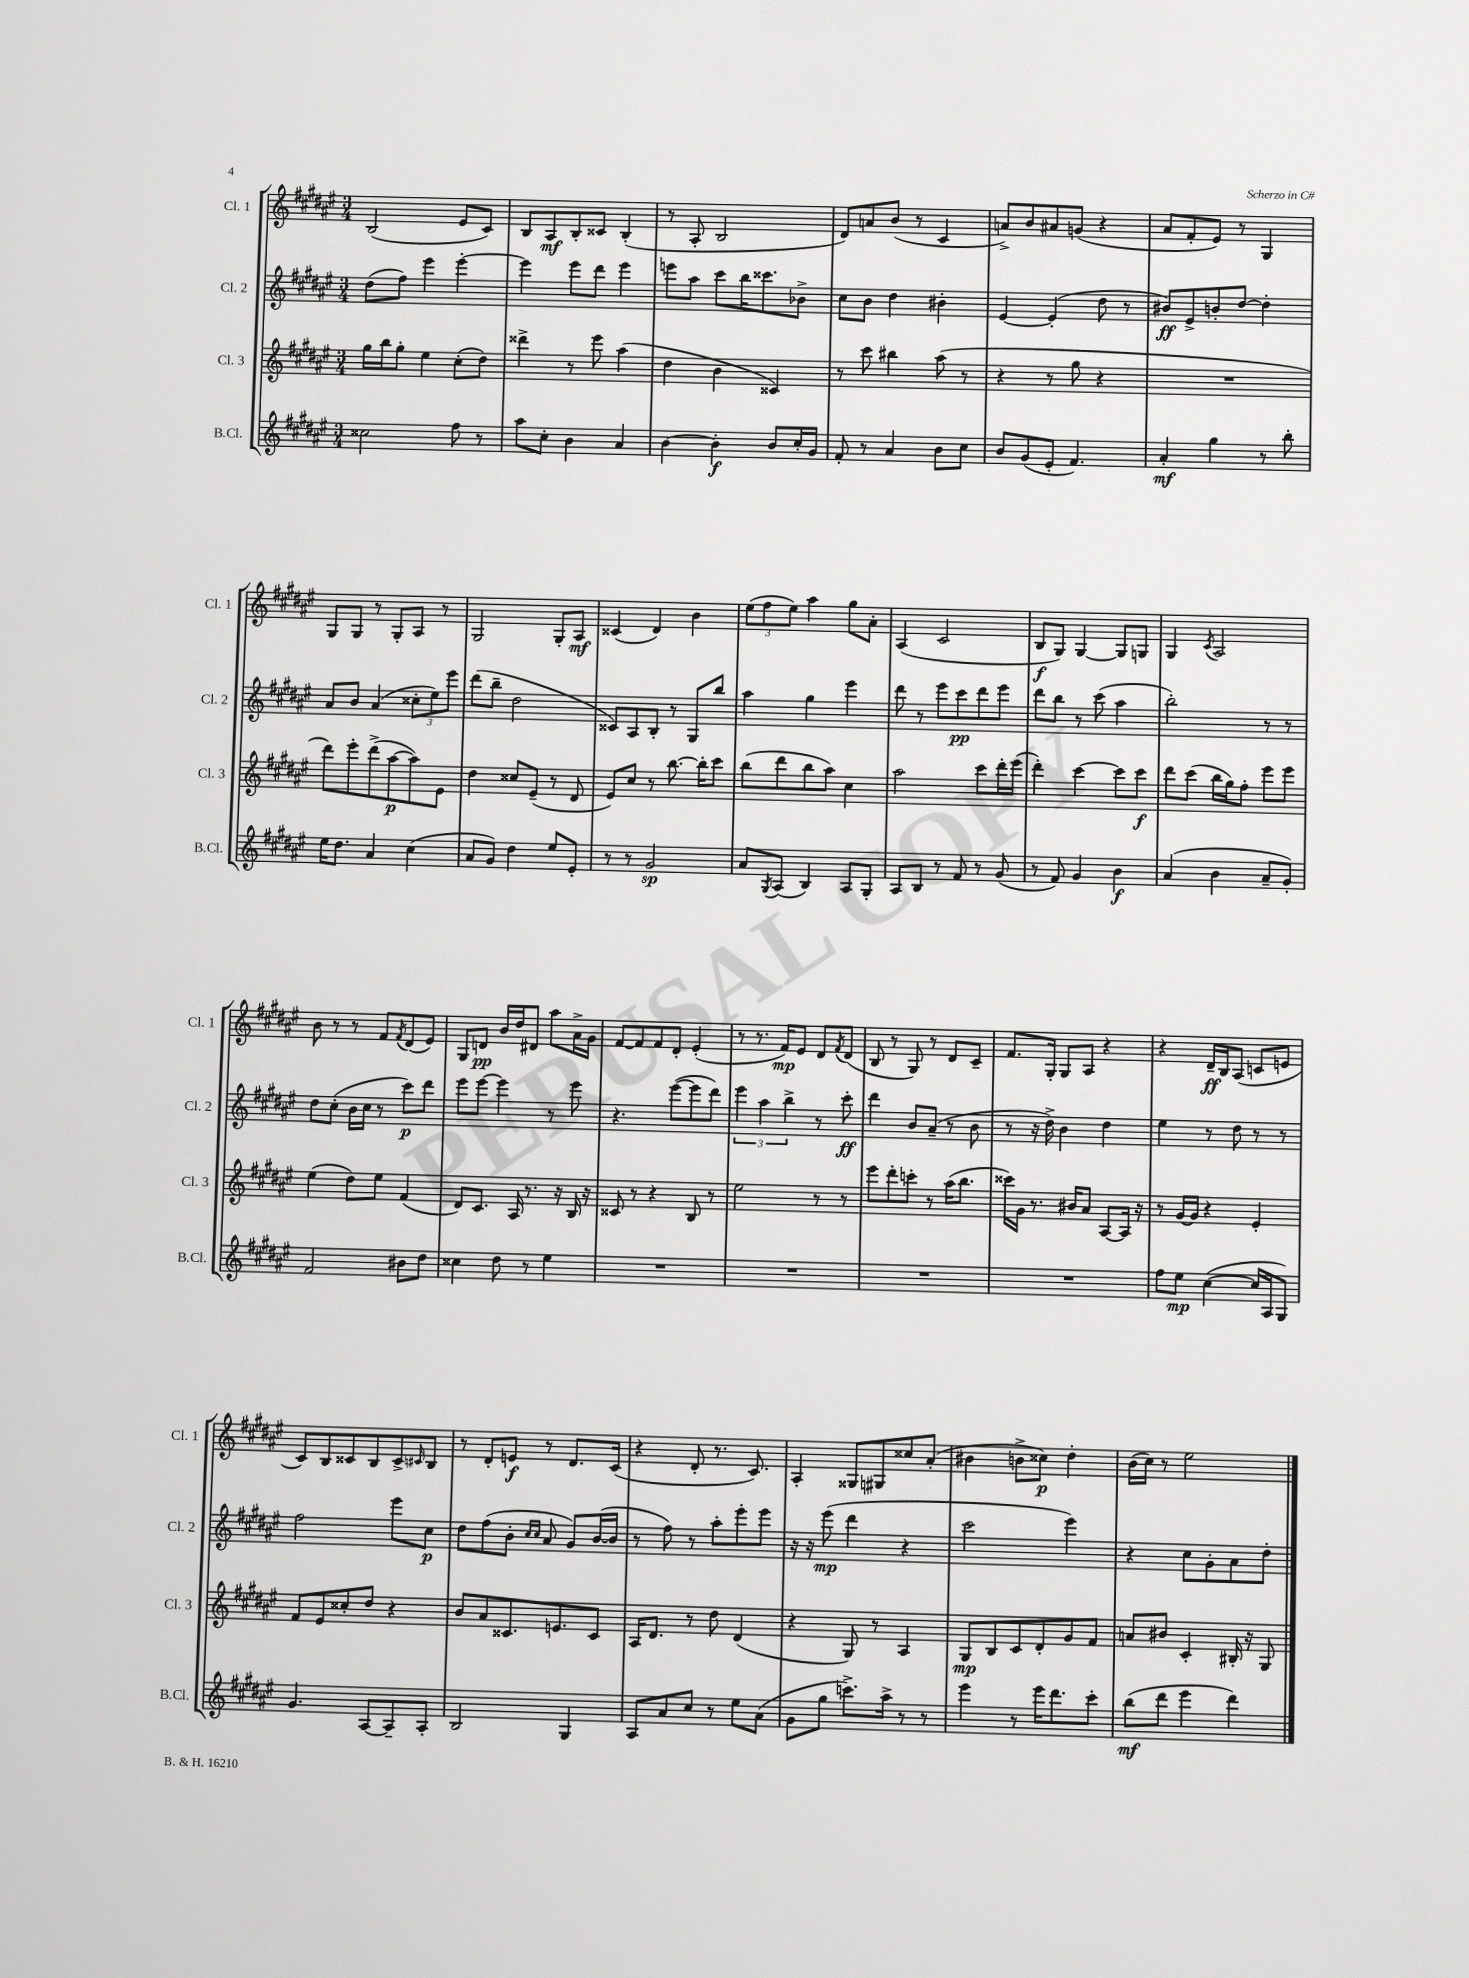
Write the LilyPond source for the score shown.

<<
\new StaffGroup <<
\new Staff = "s0" \with { instrumentName = "Cl. 1" shortInstrumentName = "Cl. 1" } {
    \clef treble \key fis \major \numericTimeSignature \time 3/4
    b2( eis'8 cis'8) |
    b8 ais8\mf b8-. cisis'8 b4-.( |
    r8 ais8-. b2 |
    dis'8) a'8 b'8( r8 cis'4 |
    a'8->) b'8 ais'8 g'8( r4 |
    ais'8 fis'8-. eis'8) r8 gis4 |
    gis8 gis8 r8 gis8-. ais8 r8 |
    gis2 gis8-. ais8\mf |
    cisis'4( dis'4) b'4 |
    \tuplet 3/2 { eis''8( fis''8 eis''8) } ais''4 gis''8 ais'8-. |
    ais4( cis'2 |
    b8\f gis8) gis4~ gis8 g8 |
    gis4 \acciaccatura { cis'8 } ais2 |
    b'8 r8 r8 fis'8 \acciaccatura { fis'8 } dis'8( eis'8) |
    gis8 d'8\pp b'16 dis''16 dis'8 ais''8 ais'16-> gis'16 |
    fis'8~ fis'8 fis'8 dis'8-. eis'4-.( |
    r8 r8. fis'16\mp) eis'8 dis'8 \acciaccatura { fis'8 } dis'8( |
    b8 r8 gis8) r8 dis'8 cis'8-- |
    fis'8. gis16-. gis8 ais8 r4 |
    r4 dis'16--\ff b16 ais8( c'8 e'8 |
    cis'8) b8 cisis'8 b8 cisis'8-> \grace { cis'16 } b8 |
    r8 dis'8-. e'8\f r8 dis'8. cis'16( |
    r4 dis'8-. r8. cis'8.) |
    ais4-. gisis8 gis8 cisis''8 ais'8-.( |
    bis'4 b'8-> cisis''8\p) dis''4-. |
    b'16( cis''16) r8 eis''2 \bar "|." |
}
\new Staff = "s1" \with { instrumentName = "Cl. 2" shortInstrumentName = "Cl. 2" } {
    \clef treble \key fis \major \numericTimeSignature \time 3/4
    dis''8( fis''8) eis'''4 eis'''4~-. |
    eis'''4 eis'''8 dis'''8 eis'''4 |
    e'''8 ais''8 cis'''8 b''16 cisis'''8. bes'8-> |
    cis''8 b'8 dis''4 bis'4-. |
    eis'4~ eis'4-.( dis''8 r8 |
    bis'8\ff) eis'8-> b'8-. dis''8~ dis''4-. |
    ais'8 b'8 ais'4( \tuplet 3/2 { cisis''8-. eis''8) eis'''8 } |
    dis'''8( b''8-- dis''2 |
    cisis'8) ais8 b8-. r8 gis8 b''8 |
    ais''4 gis''4 eis'''4 |
    dis'''8 r8 eis'''8 cis'''8\pp dis'''8 eis'''8 |
    dis'''8 b''8 r8 cis'''8( ais''4 |
    b''2-.) r8 r8 |
    dis''8 cis''8-.( b'16 cis''16 r8 cis'''8\p) dis'''8 |
    eis'''8 eis'''8~ eis'''4 r8 eis'''8 |
    r4. eis'''8~( eis'''8 dis'''8) |
    \tuplet 3/2 { eis'''4 ais''4 b''4-> } r8 cis'''8-.\ff |
    dis'''4 b'8 ais'8--( r8 b'8 |
    r8 r16 dis''16->) b'4 dis''4 |
    eis''4 r8 dis''8 r8 r8 |
    fis''2 eis'''8 cis''8\p |
    dis''8 fis''8( b'8-. \grace { cis''16 cis''16 } ais'8 gis'8) b'16~( b'16 |
    r8 fis''8) r8 ais''8-. eis'''8-. eis'''8 |
    r16 r16 eis'''8\mp( dis'''4 r4 |
    cis'''2 eis'''4) |
    r4 cis''8 gis'8-. ais'8 dis''8-. \bar "|." |
}
\new Staff = "s2" \with { instrumentName = "Cl. 3" shortInstrumentName = "Cl. 3" } {
    \clef treble \key fis \major \numericTimeSignature \time 3/4
    gis''16 b''16 gis''8-. eis''4 cis''8-.( dis''8) |
    disis'''4-> r8 eis'''8 ais''4( |
    dis''4 b'4 cisis'4) |
    r8 cis'''8 bis''4 ais''8( r8 |
    r4 r8 gis''8 r4 |
    R2. |
    dis'''8) eis'''8-. dis'''8->( ais''8~\p ais''8) eis'8 |
    dis''4 cisis''8 eis'8--( r8 dis'8 |
    eis'8) cis''8 r8 b''8.~ b''16-. cis'''8 |
    b''8( dis'''8 b''8 ais''8) cis''4 |
    ais''2 cis'''8 dis'''16-. eis'''16( |
    dis'''4-.) cis'''4~ cis'''8 cis'''8\f |
    dis'''8 cis'''8( b''16 gis''16) fis''8-. eis'''8 eis'''8 |
    eis''4( dis''8) eis''8 fis'4( |
    dis'8) cis'8. ais16 r8. r16 b16 r16 |
    cisis'8 r8 r4 b8 r8 |
    eis''2 r8 r8 |
    eis'''8 dis'''8-. c'''8-. r8 ais''16( b''8. |
    cisis'''16) gis'16 r8. bis'16 ais'8 ais8~ ais16 r16 |
    r8 gis'16~ gis'16 r4 eis'4-. |
    fis'8 eis'8 cisis''8-. dis''8 r4 |
    b'8 ais'8 cisis'8. e'8. cisis'8 |
    ais16 dis'8. r8 dis''8 dis'4( |
    r4 gis8) r8 ais4 |
    gis8\mp b8 cis'8 dis'8-. gis'8 fis'8 |
    a'8 bis'8 cis'4-. bis16-. r16 gis8 \bar "|." |
}
\new Staff = "s3" \with { instrumentName = "B.Cl." shortInstrumentName = "B.Cl." } {
    \clef treble \key fis \major \numericTimeSignature \time 3/4
    cisis''2 fis''8 r8 |
    ais''8 cis''8-. b'4 ais'4 |
    b'4~ b'4-.\f b'8 cis''16-. gis'16 |
    fis'8-. r8 ais'4 b'8 cis''8 |
    b'8 gis'8( eis'8-. fis'4.) |
    ais'4-.\mf gis''4 r8 b''8-. |
    eis''16 dis''8. ais'4 cis''4( |
    ais'8 gis'8) dis''4 eis''8 eis'8-. |
    r8 r8 gis'2\sp |
    ais'8 \acciaccatura { gis8 } ais8( b4) ais8 gis8-. |
    ais8 b8 r8 fis'8 r8 gis'8( |
    r8 fis'8) gis'4 b'4\f |
    ais'4( b'4 ais'8-- gis'8-.) |
    fis'2 bis'8 dis''8 |
    cisis''4 dis''8 r8 eis''4 |
    R2. |
    R2. |
    R2. |
    R2. |
    fis''8 eis''8\mp cis''4~( cis''16 ais16 gis8) |
    gis'4. ais8~ ais8-- ais8-. |
    b2 gis4 |
    ais8 ais'8 cis''8 r8 eis''8 ais'8( |
    gis'8 gis''8 c'''8.->) ais''16-> r8 r8 |
    eis'''4 r8 eis'''16 dis'''8. cis'''8-. |
    b''8\mf( dis'''8 eis'''4 dis'''4) \bar "|." |
}
>>
>>
\layout { \context { \Score \remove "Bar_number_engraver" } }
